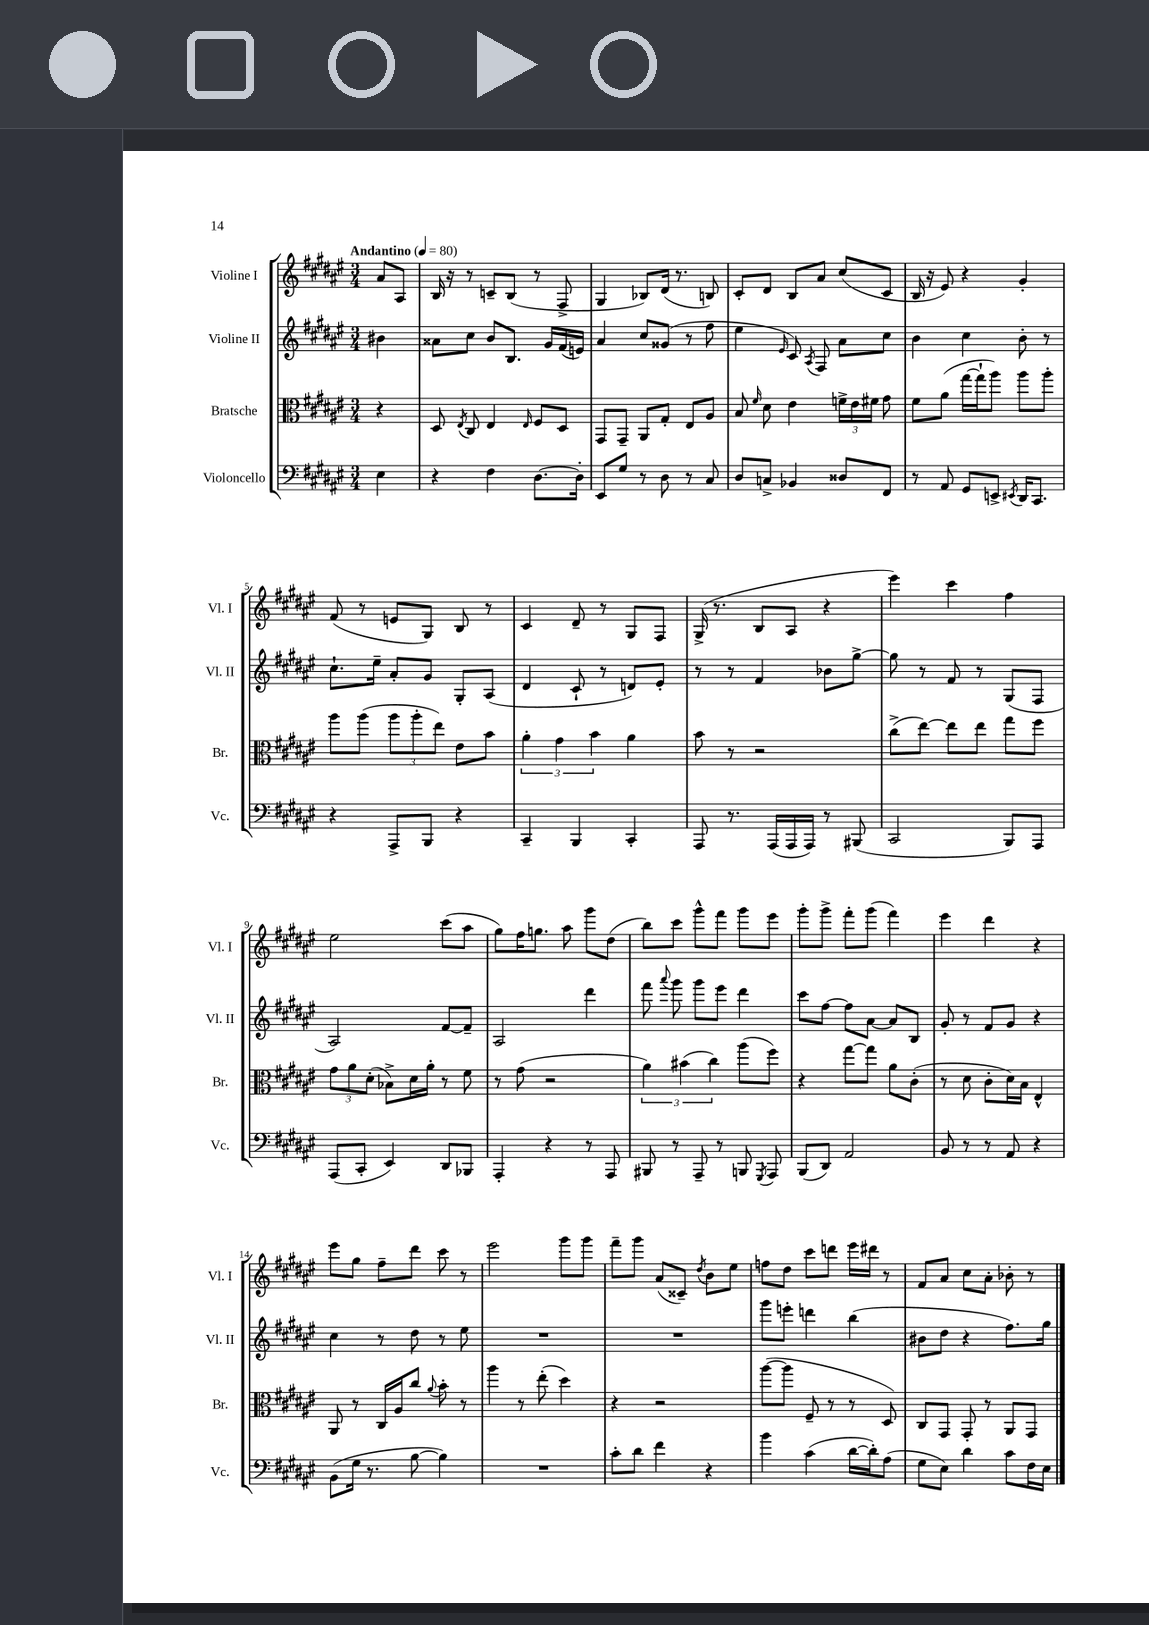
<<
\new StaffGroup <<
\new Staff = "s0" \with { instrumentName = "Violine I" shortInstrumentName = "Vl. I" } {
    \clef treble \key fis \major \numericTimeSignature \time 3/4 \partial 4 \tempo "Andantino" 4 = 80
    \autoBeamOff ais'8[ ais8] |
    b16 r16 r8 c'8[-- b8]( r8 fis8-> |
    gis4 bes8[) dis'16]( r8. b8) |
    cis'8[-. dis'8] b8[ ais'8] cis''8[( cis'8] |
    b16 r16 eis'8) r4 gis'4-. |
    fis'8( r8 e'8[ gis8]) b8 r8 |
    cis'4 dis'8-- r8 gis8[ fis8] |
    gis16->( r8. b8[ ais8] r4 |
    eis'''4) cis'''4 fis''4 |
    eis''2 cis'''8[( ais''8] |
    gis''8[) fis''16 g''8.] ais''8 gis'''8[ dis''8]( |
    b''8[) cis'''8] gis'''8[-^ fis'''8] gis'''8[ eis'''8] |
    gis'''8[-. gis'''8]-> fis'''8[-. gis'''8]( fis'''4) |
    eis'''4 dis'''4 r4 |
    eis'''8[ gis''8] fis''8[-- dis'''8] cis'''8 r8 |
    eis'''2 gis'''8[ gis'''8] |
    fis'''8[-- gis'''8] ais'8[( cisis'8]--) \acciaccatura { dis''8 } b'8[ eis''8] |
    f''8[ dis''8] cis'''8[ d'''8] eis'''16[ dis'''16] r8 |
    fis'8[ ais'8] cis''8[ ais'8]-. bes'8-. r8 \bar "|." |
}
\new Staff = "s1" \with { instrumentName = "Violine II" shortInstrumentName = "Vl. II" } {
    \clef treble \key fis \major \numericTimeSignature \time 3/4 \partial 4
    \autoBeamOff bis'4 |
    aisis'8[ cis''8] b'8[ b8.] gis'16[ fis'16( e'16]) |
    ais'4 cis''8[ gisis'8]( r8 fis''8 |
    eis''4 \grace { eis'16 } cis'8) \acciaccatura { ais8 } fis8 ais'8[ cis''8] |
    b'4 cis''4 b'8-. r8 |
    cis''8.[-! eis''16]-- ais'8[-. gis'8] gis8[-. ais8]( |
    dis'4 cis'8-! r8 d'8[) eis'8]-. |
    r8 r8 fis'4 bes'8[ gis''8]~-> |
    gis''8 r8 fis'8 r8 gis8[( fis8] |
    ais2) fis'8[~ fis'8]-- |
    ais2 dis'''4 |
    fis'''8 \appoggiatura { ais'''8 } gis'''8 gis'''8[ eis'''8] dis'''4 |
    cis'''8[ fis''8]~ fis''8[ ais'8]~ ais'8[ b8] |
    gis'8-. r8 fis'8[ gis'8] r4 |
    cis''4 r8 dis''8 r8 eis''8 |
    R2. |
    R2. |
    gis'''8[ e'''8]-. d'''4 b''4( |
    bis'8[ dis''8] r4 fis''8.[) gis''16] \bar "|." |
}
\new Staff = "s2" \with { instrumentName = "Bratsche" shortInstrumentName = "Br." } {
    \clef alto \key fis \major \numericTimeSignature \time 3/4 \partial 4
    \autoBeamOff r4 |
    dis8 \acciaccatura { eis8 } cis8 eis4 \grace { eis16 } fis8[ dis8] |
    gis,8[ gis,8]-- ais,8[ gis8]-. eis8[ ais8] |
    b8 \grace { fis'16 } dis'8 eis'4 \tuplet 3/2 { f'16[-> eis'16 fis'16] } gis'8 |
    fis'8[ ais'8]( gis''16[~ gis''16-! ais''8]) ais''8[ ais''8]-. |
    ais''8[ ais''8]( \tuplet 3/2 { ais''8[ ais''8-. eis''8]) } eis'8[ b'8] |
    \tuplet 3/2 { ais'4-. gis'4 b'4 } ais'4 |
    b'8 r8 r2 |
    cis''8[->( eis''8]~) eis''8[ eis''8] gis''8[ fis''8] |
    \tuplet 3/2 { gis'8[ ais'8 dis'8]-.( } bes8[->) dis'16 ais'16]-. r8 fis'8 |
    r8 gis'8( r2 |
    \tuplet 3/2 { ais'4) bis'4( cis''4) } ais''8[( fis''8]) |
    r4 gis''8[~ gis''8] ais'8[ cis'8]-.( |
    r8 dis'8 cis'8[-. dis'16) b16] eis4-^ |
    ais,8 r8 cis16[ ais16 cis''8] \appoggiatura { ais'8 } b'8-. r8 |
    ais''4 r8 eis''8-.( dis''4) |
    r4 r2 |
    ais''8[~( ais''8] fis8-- r8 r8 dis8) |
    cis8[ gis,8] gis,8-. r8 ais,8[ gis,8] \bar "|." |
}
\new Staff = "s3" \with { instrumentName = "Violoncello" shortInstrumentName = "Vc." } {
    \clef bass \key fis \major \numericTimeSignature \time 3/4 \partial 4
    \autoBeamOff eis4 |
    r4 fis4 dis8.[~ dis16]-. |
    eis,8[ gis8] r8 dis8 r8 cis8 |
    dis8[ c8]-> bes,4 disis8[ fis,8] |
    r8 ais,8 gis,8[ e,8]-> \acciaccatura { eis,8 } dis,16[ cis,8.] |
    r4 ais,,8[-> b,,8] r4 |
    cis,4-- b,,4 cis,4-. |
    ais,,8 r8. ais,,16[( ais,,16 ais,,16]) r8 bis,,8( |
    cis,2 b,,8[) ais,,8] |
    ais,,8[( cis,8]-. eis,4) dis,8[ bes,,8] |
    ais,,4-. r4 r8 ais,,8 |
    bis,,8 r8 ais,,8-- r8 b,,8 \acciaccatura { gis,,8 } ais,,8 |
    b,,8[( dis,8]) ais,2 |
    b,8 r8 r8 ais,8 r4 |
    b,8[( gis16] r8. b8~ b4) |
    R2. |
    cis'8[-. dis'8] fis'4 r4 |
    b'4 cis'4( dis'16[~ dis'16-.) ais8]( |
    gis8[ eis8]) dis'4 cis'8[ fis16 eis16] \bar "|." |
}
>>
>>
